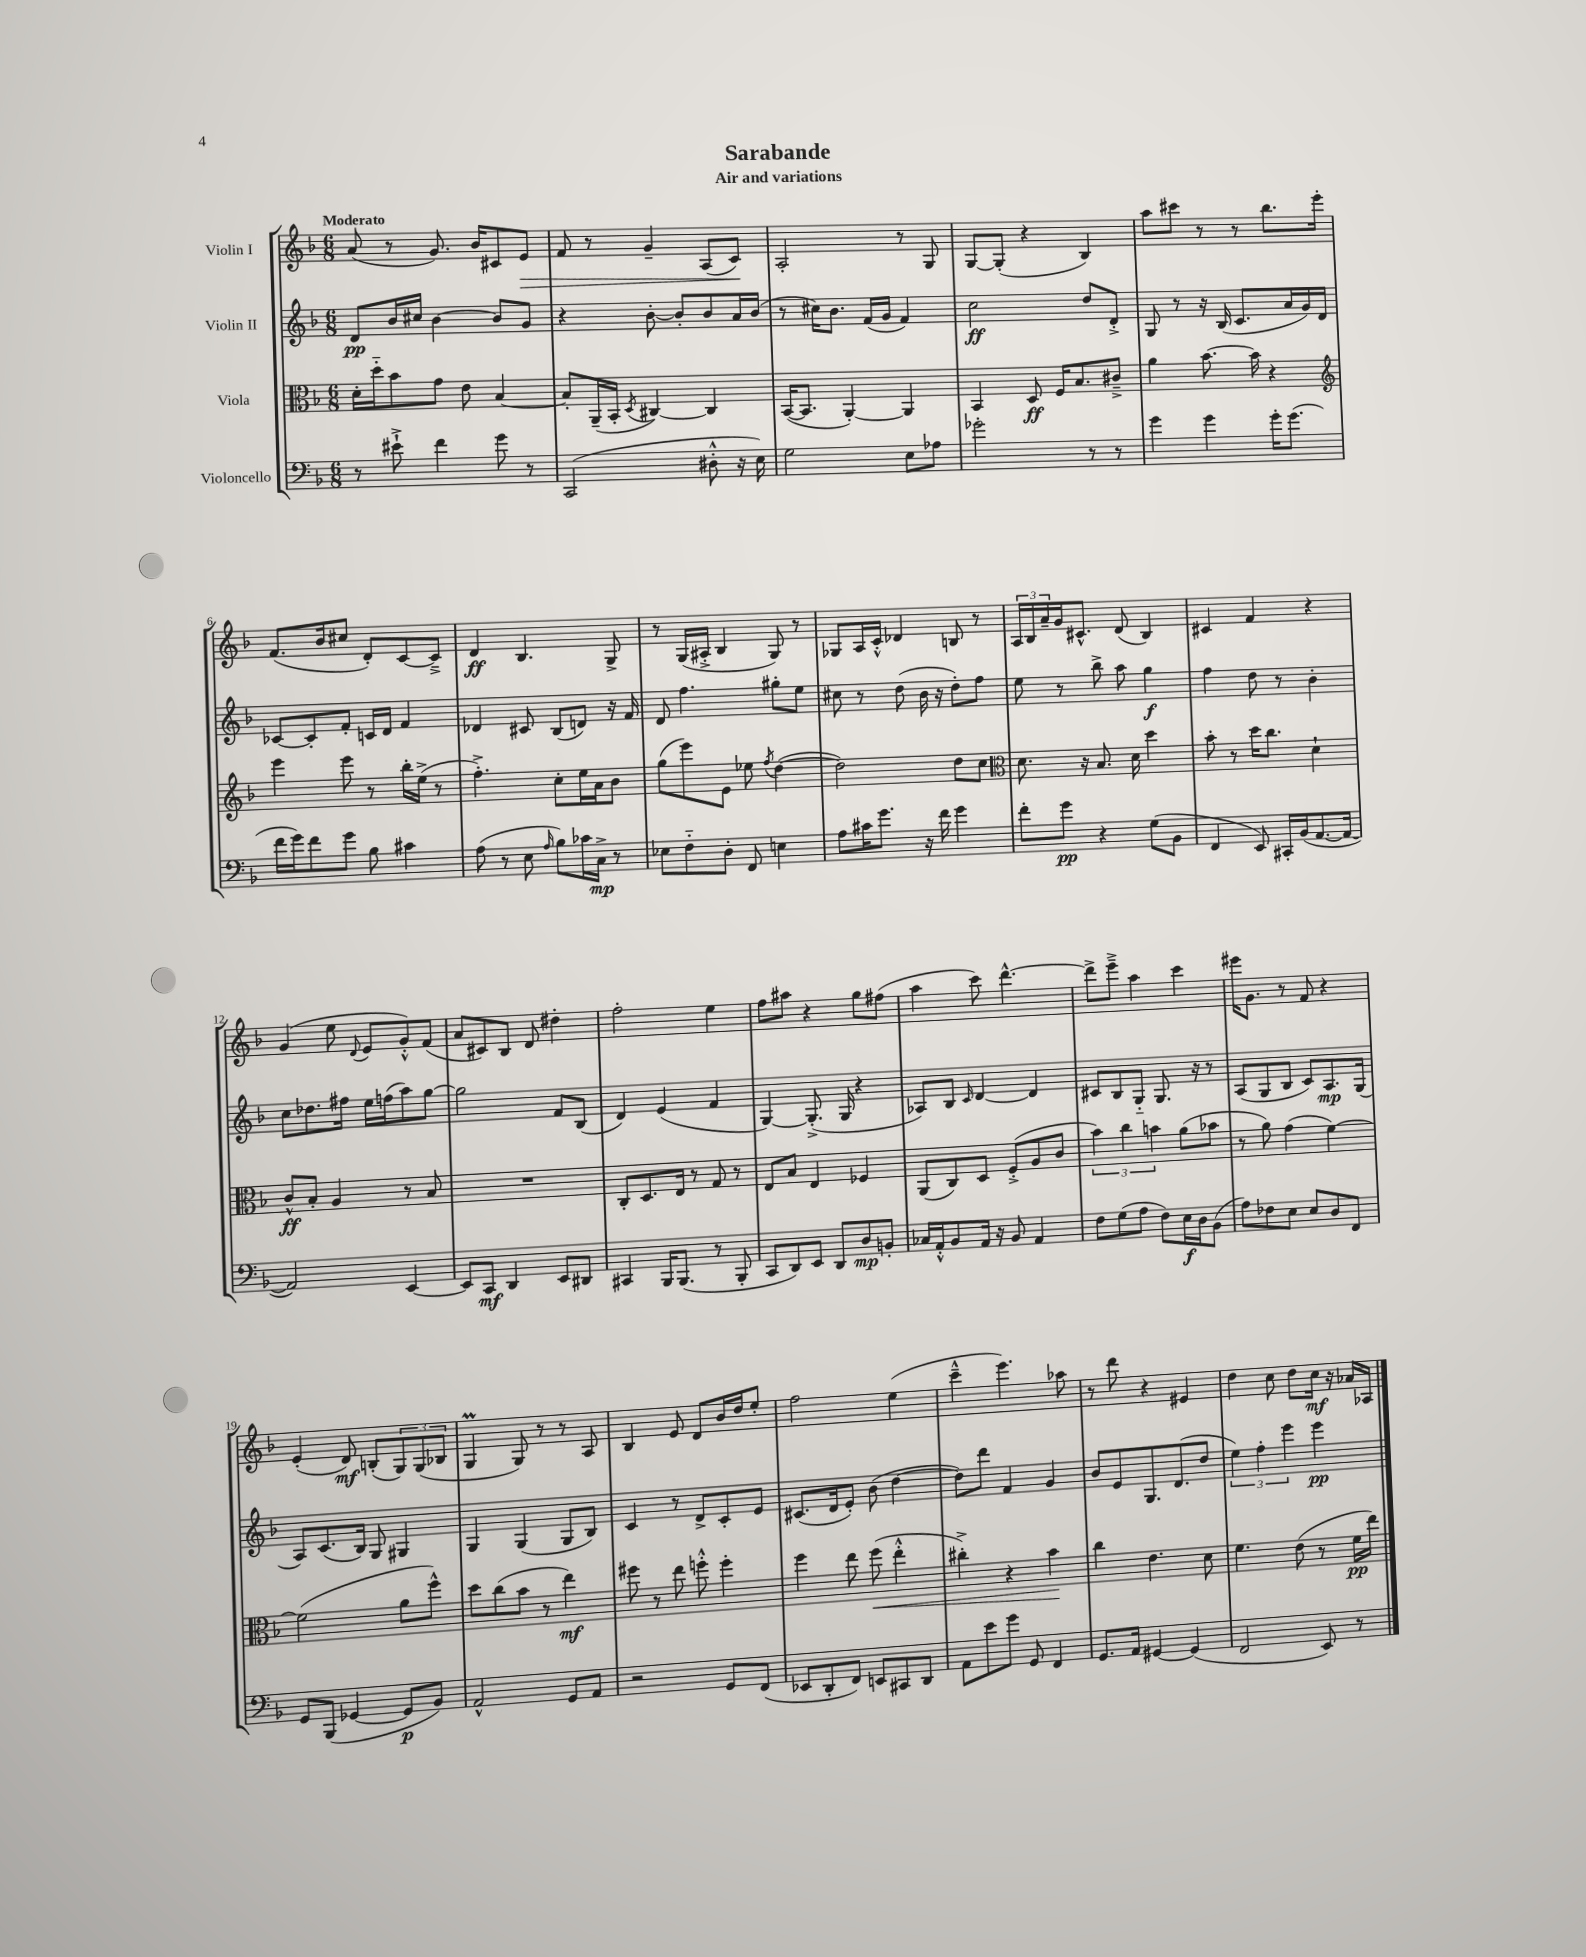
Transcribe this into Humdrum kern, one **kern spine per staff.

**kern	**kern	**kern	**kern
*staff4	*staff3	*staff2	*staff1
*clefF4	*clefC3	*clefG2	*clefG2
*k[b-]	*k[b-]	*k[b-]	*k[b-]
*M6/8	*M6/8	*M6/8	*M6/8
8r	16d'\LL	8d/L	(8a/
.	16dd'~\J	.	.
8e#`^\	8b-\	16b-/L	8r
.	.	16cc#/JJ	.
4f\	8g\J	[4b-\	8.g/)
.	8e\	.	.
.	.	.	16b-/LK
8g\	[4B-/	8b-/]L	8c#/
8r	.	8g/J	8e/J
=	=	=	=
(2CC/	8B-'/]L	4r	8f/
.	(16AA~/L	.	8r
.	16BB-'/JJ	.	.
.	8qD/	.	.
.	[4C#/)	[8b-'\	4g~/
.	.	8b-'/]L	.
8D#'^^\	4C#/]	8b-/	(8A/L
16r	.	16a/L	8c/J)
16E\)	.	(16b-/JJ	.
=	=	=	=
2G\	([16BB-/LK	8r	2A'/
.	8.BB-/]J	.	.
.	.	16cc#\LK)	.
.	.	8.b-\J	.
.	[4AA'/)	.	.
.	.	(16f/LL	.
.	.	16g/JJ	.
8E\L	4AA/]	4f/)	8r
8A-\J	.	.	8G/
=	=	=	=
2g-'\	4BB-/	2cc\	[8G/L
.	.	.	(8G'/]J
.	8D/	.	4r
.	16F/LK	.	.
.	8.B-/	.	.
8r	.	8dd/L	4B-/)
8r	8c#~^/J	8d'^/J	.
=	=	=	=
4g\	4a\	8G/	8aa\L
.	.	8r	8ccc#\J
4g\	[8.b-\	16r	8r
.	.	(16B-/	.
.	.	8.c/L	8r
.	16b-\]	.	.
16g'\LK	4r	.	8.bb-\L
(8.g\J	.	16a/L	.
.	.	16g/)	.
.	.	16d/JJ	16eee'\Jk
=	=	=	=
*	*clefG2	*	*
16f\LL	4eee\	[8c-/L	(8.f/L
16g\J)	.	.	.
8f\	.	8c-'/]	.
.	.	.	16b-/k
8g\J	8eee\	8f'/J	8cc#/J
8B-\	8r	16c/LL	8d'/L)
.	.	16d/JJ	.
4c#\	16bb-'\LL	4f/	[8c/
.	(16ee^\JJ	.	.
.	8r	.	8c~^/]J
=	=	=	=
(8A\	4.ff'^\)	4d-/	4d/
8r	.	.	.
8E\	.	8c#/	4.B-/
16qqA/	.	.	.
8B-\L)	8cc'\L	(8B-/L	.
16c-\L	16ee\L	8d/J)	.
16C^\JJ	16a\J	.	.
8r	8b-\J	16r	8G^/
.	.	16f/	.
=	=	=	=
8E-\L	(8gg\L	8d/	8r
8F'~\	8eee\)	4.ff\	(16G/LL
.	.	.	16A#'^/JJ
8D'\J	8e\J	.	4B-/
8FF/	8ee-\	.	.
.	8qff/	.	.
4E\	([4dd\	8gg#'\L	8G/)
.	.	8ee\J	8r
=	=	=	=
8A\L	2dd\])	8cc#\	8G-/L
16c#\K	.	8r	16A/L
8.g\J	.	.	16c'^^/JJ
.	.	(8dd\	4d-/
16r	.	16b-\	.
16f\	.	16r	.
4g\	8dd\L	8dd'\L)	8B/
.	8cc\J	8ff\J	8r
=	=	=	=
*	*clefC3	*	*
8f'\L	8.d\	8ee\	24A/LL
.	.	.	24B-/
.	.	.	24a~/
8g\J	.	8r	16g/J
.	16r	.	8.c#^^/J
4r	8.B-/	8bb-^\	.
.	.	8aa\	(8d/
.	16d\	.	.
(8G\L	4dd\	4gg\	4B-/)
8BB-\J	.	.	.
=	=	=	=
4FF/	8b-'\	4ff\	4c#/
.	8r	.	.
8EE/)	16dd\LK	8dd\	4f/
.	8.cc\J	.	.
16CC#'/LL	.	8r	.
(16BB-/J	.	.	.
[8.AA/	4d`\	4b-'\	4r
16AA/_Jk	.	.	.
=	=	=	=
2AA/])	8c^^/L	8cc\L	(4g/
.	8B-'/J	8.dd-\	.
.	4A/	.	8ee\
.	.	16ff#\Jk	.
.	.	.	8qqd/
.	.	16ee\LL	8e/L
.	.	(16ff\J	.
[4EE/	8r	8aa\)	8g'^^/)
.	8B-/	[8gg\J	(8f/J
=	=	=	=
8EE/]L	2.r	2gg\]	8a/L
8CC/J	.	.	8c#/)
4DD/	.	.	8B-/J
.	.	.	8d/
8EE/L	.	8f/L	4dd#'\
8DD#/J	.	(8B-/J	.
=	=	=	=
4CC#/	8C'/L	4d/)	2ff'\
.	8.D/	.	.
16BBB-/LK	.	(4e/	.
(8.BBB-/J	16E/Jk	.	.
.	8r	.	.
8r	8G/	4f/	4ee\
8BBB-'/	8r	.	.
=	=	=	=
8CC/L	8E/L	[4G/)	8ff\L
8DD/)	8B-/J	.	8aa#\J
8EE/J	4E/	(8.G'^/]	4r
8DD/L	.	.	.
.	.	16G/	.
8D/	4F-/	4r	8gg\L
8BB'/J	.	.	(8ff#\J
=	=	=	=
16C-/LL	(8AA/L	8A-/L)	4aa\
16AA'^^/J	.	.	.
8BB-/	8C/)	8B-/J	.
.	.	16qqc/	.
16AA/Jk	8D/J	[4d/	8ccc\)
16r	.	.	.
8BB-/	(8F'^/L	.	[4.ddd^^\
4AA/	8A/	4d/]	.
.	8c/J	.	.
=	=	=	=
8F\L	6b-\)	8c#/L	8ddd^\]L
(8G\	.	8B-/	8eee~^\J
.	6cc\	.	.
8A\J	.	8G'~/J	4aa\
.	6b\	.	.
8F\L)	.	8.G/	.
16E\L	(8a\L	.	4ccc\
16D\J	.	16r	.
(8BB-\J	8b-\J	8r	.
=	=	=	=
8A\L)	8r	(8A/L	16eee#\LK
.	.	.	8.g\J
8F-\	8a\)	8G/	.
8E\J	(4g\	8B-/J	8r
8E/L	.	8c/L)	8f/
8D/	[4f\)	8.A/	4r
8FF/J	.	.	.
.	.	(16G/Jk	.
=	=	=	=
8GG/L	(2f\]	8A/L)	(4e'/
(8BBB-/J	.	(8.c/	.
[4GG-/	.	.	8d/)
.	.	16B-/Jk)	.
.	.	8G/	(8B'/L
8GG-/]L	8a\L	4G#/	12G/)
.	.	.	(12G/
8BB-/J)	8ff^^\J)	.	.
.	.	.	12B-/J
=	=	=	=
2AA^^/	8dd\L	4G/	4G/
.	(8cc\	.	.
.	8b-\J	(4G/	8G/)
.	8r	.	8r
8GG/L	4ee\)	8G/L	8r
8AA/J	.	8B-/J)	8A/
=	=	=	=
2r	8ff#\	4c/	4B-/
.	8r	.	.
.	8ee\	8r	8e/
.	8ff'^^\	8d^/L	8d/L
8GG/L	4ff'\	8c'/	16b-/L
.	.	.	16dd/J
(8FF/J	.	8e/J	8ee'/J
=	=	=	=
8EE-/L	4ff\	(8.c#/L	2ff\
8DD'/	.	.	.
.	.	16d/k	.
8FF/J)	8ee\	8e'/J)	.
8EE/L	(8ff\	(8b-\	.
8CC#/	4ee'^^\	[4dd\	(4ee\
8DD/J	.	.	.
=	=	=	=
8AA\L	4cc#'^\)	8dd\]L)	4ccc~^^\
8e\	.	8ddd\J	.
8g\J	4r	4f/	4.eee\)
8GG/	.	.	.
4FF/	4b-\	4g/	.
.	.	.	8aa-\
=	=	=	=
8.GG/L	4cc\	8b-/L	8r
.	.	8e/	8ddd\
16AA/Jk	.	.	.
[4GG#/	4.e\	8.G/	4r
.	.	(8.d/	.
(4GG#/]	.	.	4e#/
.	8d\	8dd/J	.
=	=	=	=
2FF/	4.f\	6ee\)	4dd\
.	.	6ff'\	.
.	.	.	8cc\
.	.	6eee\	.
.	(8e\	.	8dd\L
8EE/)	8r	4eee\	16cc\Jk
.	.	.	16r
8r	16f\LL	.	16a-/LL
.	16ee\JJ)	.	16A-/JJ
==	==	==	==
*-	*-	*-	*-
